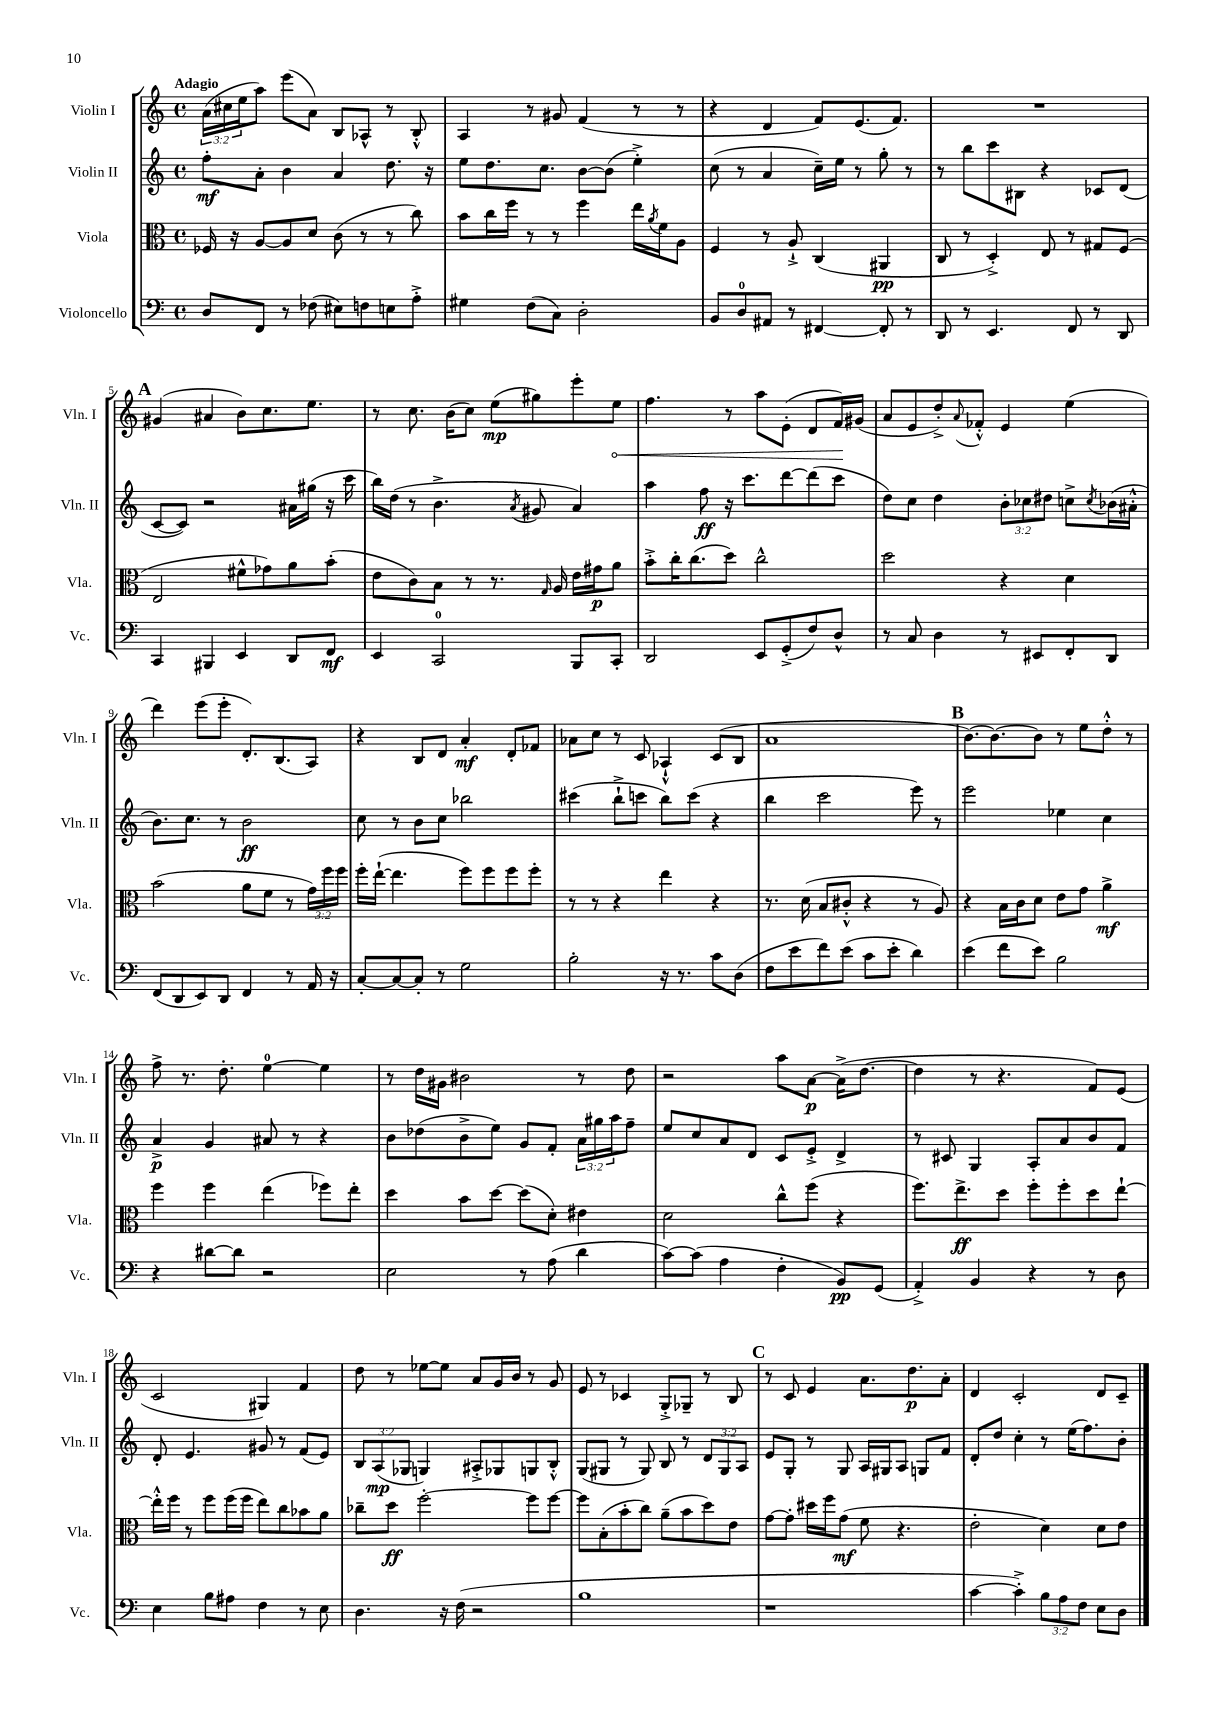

**kern	**kern	**kern	**kern
*staff4	*staff3	*staff2	*staff1
*clefF4	*clefC3	*clefG2	*clefG2
*k[]	*k[]	*k[]	*k[]
*M4/4	*M4/4	*M4/4	*M4/4
*met(c)	*met(c)	*met(c)	*met(c)
8D/L	16F-/	8ff'\L	(24a\LL
.	.	.	24cc#\
.	16r	.	.
.	.	.	24ee\J
8FF/J	[8A/L	8a'\J	8aa\J)
8r	8A/]	4b\	(8eee\L
(8F-\	8d/J	.	8a\J)
8E#\L)	(8c\	4a/	8B/L
8F\	8r	.	8A-^^/J
8E\	8r	8.dd\	8r
8A'^\J	8cc\)	.	8B'^^/
.	.	16r	.
=	=	=	=
4G#\	8b\L	8ee\L	4A/
.	16cc\L	8.dd\	.
.	16ff\JJ	.	.
(8F\L	8r	.	8r
.	.	8.cc\J	.
8C\J)	8r	.	8g#/
2D'\	4ff\	[8b\L	(4f/
.	.	(8b\]J	.
.	16ee\LL	4ee'^\)	8r
.	8qa/	.	.
.	16f\J	.	.
.	8A\J	.	8r
=	=	=	=
8BB/L	4F/	(8cc\	4r
8D/	.	8r	.
8AA#/J	8r	4a/	4d/
8r	8A`^/	.	.
[4FF#/	(4C/	16cc~\LL)	8f/L)
.	.	16ee\JJ	.
.	.	8r	(8.e/
8FF#'/]	4AA#/	8gg'\	.
.	.	.	8.f/J)
8r	.	8r	.
=	=	=	=
8DD/	8C/	8r	1r
8r	8r	8bb\L	.
4.EE/	4D'^/)	8ccc\	.
.	.	8B#\J	.
.	8E/	4r	.
8FF/	8r	.	.
8r	8G#/L	8c-/L	.
8DD/	(8F/J	(8d/J	.
=	=	=	=
4CC/	2E/	[8c/L	(4g#/
.	.	8c/]J)	.
4BBB#/	.	2r	4a#/
4EE/	8f#^^\L	.	8b\L)
.	8g-\)	.	8.cc\
8DD/L	8a\	16a#\LL	.
.	.	(16gg#\JJ	8.ee\J
8FF/J	(8b'\J	16r	.
.	.	16ccc\	.
=	=	=	=
4EE/	8e\L	16bb\LL)	8r
.	.	(16dd\JJ	.
.	8c\)	8r	8.cc\
2CC/	8B\J	4.b^\	.
.	.	.	(16b\LK
.	8r	.	8cc\J)
.	8.r	.	(8ee\L
.	.	8qa/	.
.	.	8g#/	8gg#\)
.	16qqG/	.	.
.	16A/	.	.
8BBB/L	16e\LL	4a/)	8eee'\
.	16g#\J	.	.
8CC'/J	8a\J	.	8ee\J
=	=	=	=
2DD/	8b'^\L	4aa\	4.ff\
.	16cc'\K	.	.
.	(8.cc\	.	.
.	.	8ff\	.
.	8dd\J)	16r	8r
.	.	8.ccc\L	.
8EE/L	2cc^^\	.	8aa\L
(8GG'^/	.	[8ddd\	(8e'\J
8F/)	.	(8ddd\]	8d/L
8D^^/J	.	8ccc\J	16f/L)
.	.	.	(16g#/JJ
=	=	=	=
8r	2dd\	8dd\L)	8a/L
8C/	.	8cc\J	8e/
4D\	.	4dd\	8dd'^/)
.	.	.	8qqa/
.	.	.	8f-'^^/J
8r	4r	12b'\L	4e/
.	.	12cc-\	.
8EE#/L	.	.	.
.	.	12dd#\J	.
8FF'/	4d\	8cc^\L	(4ee\
.	.	8qcc/	.
8DD/J	.	(16b-\L	.
.	.	16a#'^^\JJ	.
=	=	=	=
(8FF/L	(2b\	8.b\L)	4ddd\)
8DD/	.	.	.
.	.	8.cc\J	.
8EE/)	.	.	(8eee\L
8DD/J	.	8r	8eee'\J
4FF/	8a\L	2b\	8.d'/L)
.	8f\J	.	.
.	.	.	(8.B/
8r	8r	.	.
16AA/	24g\LL)	.	8A/J)
.	24ff\	.	.
16r	.	.	.
.	24ff\JJ	.	.
=	=	=	=
[8C'/L	16ff'\LL	8cc\	4r
.	([16ee`\JJ	.	.
8C/_	4.ee\]	8r	.
8C'/]J	.	8b\L	8B/L
8r	.	8cc\J	8d/J
2G\	8ff\L)	2bb-\	4a'/
.	8ff\	.	.
.	8ff\	.	8d'/L
.	8ff'\J	.	8f-/J
=	=	=	=
2B'\	8r	(4ccc#\	8a-\L
.	8r	.	8cc\J
.	4r	8bb`^\L	8r
.	.	8ccc\J	8c/
16r	4ee\	8bb\L)	4A-`^^/
8.r	.	.	.
.	.	(8ccc\J	.
8c\L	4r	4r	(8c/L
(8D\J	.	.	8B/J
=	=	=	=
8F\L	8.r	4bb\	1a
8e\	.	.	.
.	(16d\	.	.
8f\)	8B/L	2ccc\	.
(8e\J	8c#'^^/J	.	.
8c\L	4r	.	.
8e'\J	.	.	.
4d\)	8r	8eee\)	.
.	8A/)	8r	.
=	=	=	=
(4e\	4r	2eee\	[8.b\L)
.	.	.	8.b\_
8f\L	16B\LL	.	.
.	16c\J	.	.
8e\J)	8d\J	.	8b\]J
2B\	8e\L	4ee-\	8r
.	8g\J	.	8ee\L
.	4a^\	4cc\	8dd'^^\J
.	.	.	8r
=	=	=	=
4r	4ff\	4a^/	8ff^\
.	.	.	8.r
[8d#\L	4ff\	4g/	.
.	.	.	8.dd'\
8d#\]J	.	.	.
2r	(4ee\	8a#/	[4ee\
.	.	8r	.
.	8ff-\L)	4r	4ee\]
.	8ee'\J	.	.
=	=	=	=
2E\	4dd\	8b\L	8r
.	.	(8dd-\	16dd\LL
.	.	.	16g#\JJ
.	8b\L	8b^\	2b#\
.	[8dd\J	8ee\J)	.
8r	(8dd\]L	8g/L	.
(8A\	8d'\J)	8f'/J	.
4d\	4e#\	24a\LL	8r
.	.	24gg#\	.
.	.	24aa\J	.
.	.	8ff~\J	8dd\
=	=	=	=
[8c\L)	2d\	8ee/L	2r
(8c\]J	.	8cc/	.
4A\	.	8a/	.
.	.	8d/J	.
4F'\	8cc^^\L	8c/L	8aa\L
.	(8ff\J	8e'^/J	[8a\J
8BB/L)	4r	4d^/	(16a^\]LK
.	.	.	[8.dd\J
(8GG/J	.	.	.
=	=	=	=
4AA'^/)	8.ff\L)	8r	4dd\]
.	.	8c#/	.
.	8.ee^\	.	.
4BB/	.	4G/	8r
.	8dd\J	.	4.r
4r	8ff'\L	8A'/L	.
.	8ff'\	8a/	.
8r	8dd\	8b/	8f/L)
8D\	[8ee`\J	8f/J	(8e/J
=	=	=	=
4E\	16ee'^^\]LL	8d'/	2c/
.	16ff\JJ	.	.
.	8r	4.e/	.
8B\L	8ff\L	.	.
8A#\J	(16ff\L	.	.
.	16ff\JJ	.	.
4F\	8ee\L)	8g#/	4G#/)
.	8cc\	8r	.
8r	8b-\	(8f/L	4f/
8E\	8a\J	8e/J)	.
=	=	=	=
4.D\	8cc-~\L	12B/L	8dd\
.	.	(12A/	.
.	8dd\J	.	8r
.	.	12G-/J	.
.	[2ff'\	4G/)	[8ee-\L
16r	.	.	8ee-\]J
(16F\	.	.	.
2r	.	8A#'^/L	8a/L
.	.	8G-/	16g/L
.	.	.	16b/JJ
.	8ff\]L	8G/	8r
.	[8ff\J	8B'^^/J	8g/
=	=	=	=
1B	8ff\]L	(8G/L	8e/
.	(8B'\	8G#/J	8r
.	8b'\	8r	4c-/
.	8cc\J)	8G#/)	.
.	(8a~\L	8B/	8G'^/L
.	8b\	8r	8G-~/J
.	8dd\)	12d/L	8r
.	.	12G#/	.
.	8e\J	.	8B/
.	.	12A/J	.
=	=	=	=
1r	[8g\L	8e/L	8r
.	8g'\]J	8G'/J	8c/
.	16dd#\LL	8r	4e/
.	16ff\J	.	.
.	(8g\J	8G/	.
.	8f\	16A/LL	8.a\L
.	.	16G#/J	.
.	4.r	8A/J	.
.	.	.	8.dd\
.	.	8G/L	.
.	.	8f/J	8a'\J
=	=	=	=
[4c\	2e'\	8d'/L	4d/
.	.	8dd/J	.
4c'^\])	.	4cc'\	2c'/
12B\L	4d\)	8r	.
12A\	.	.	.
.	.	(16ee\LK	.
12F\J	.	.	.
.	.	8.ff\)	.
8E\L	8d\L	.	8d/L
8D\J	8e\J	8b'\J	8c~/J
==	==	==	==
*-	*-	*-	*-
